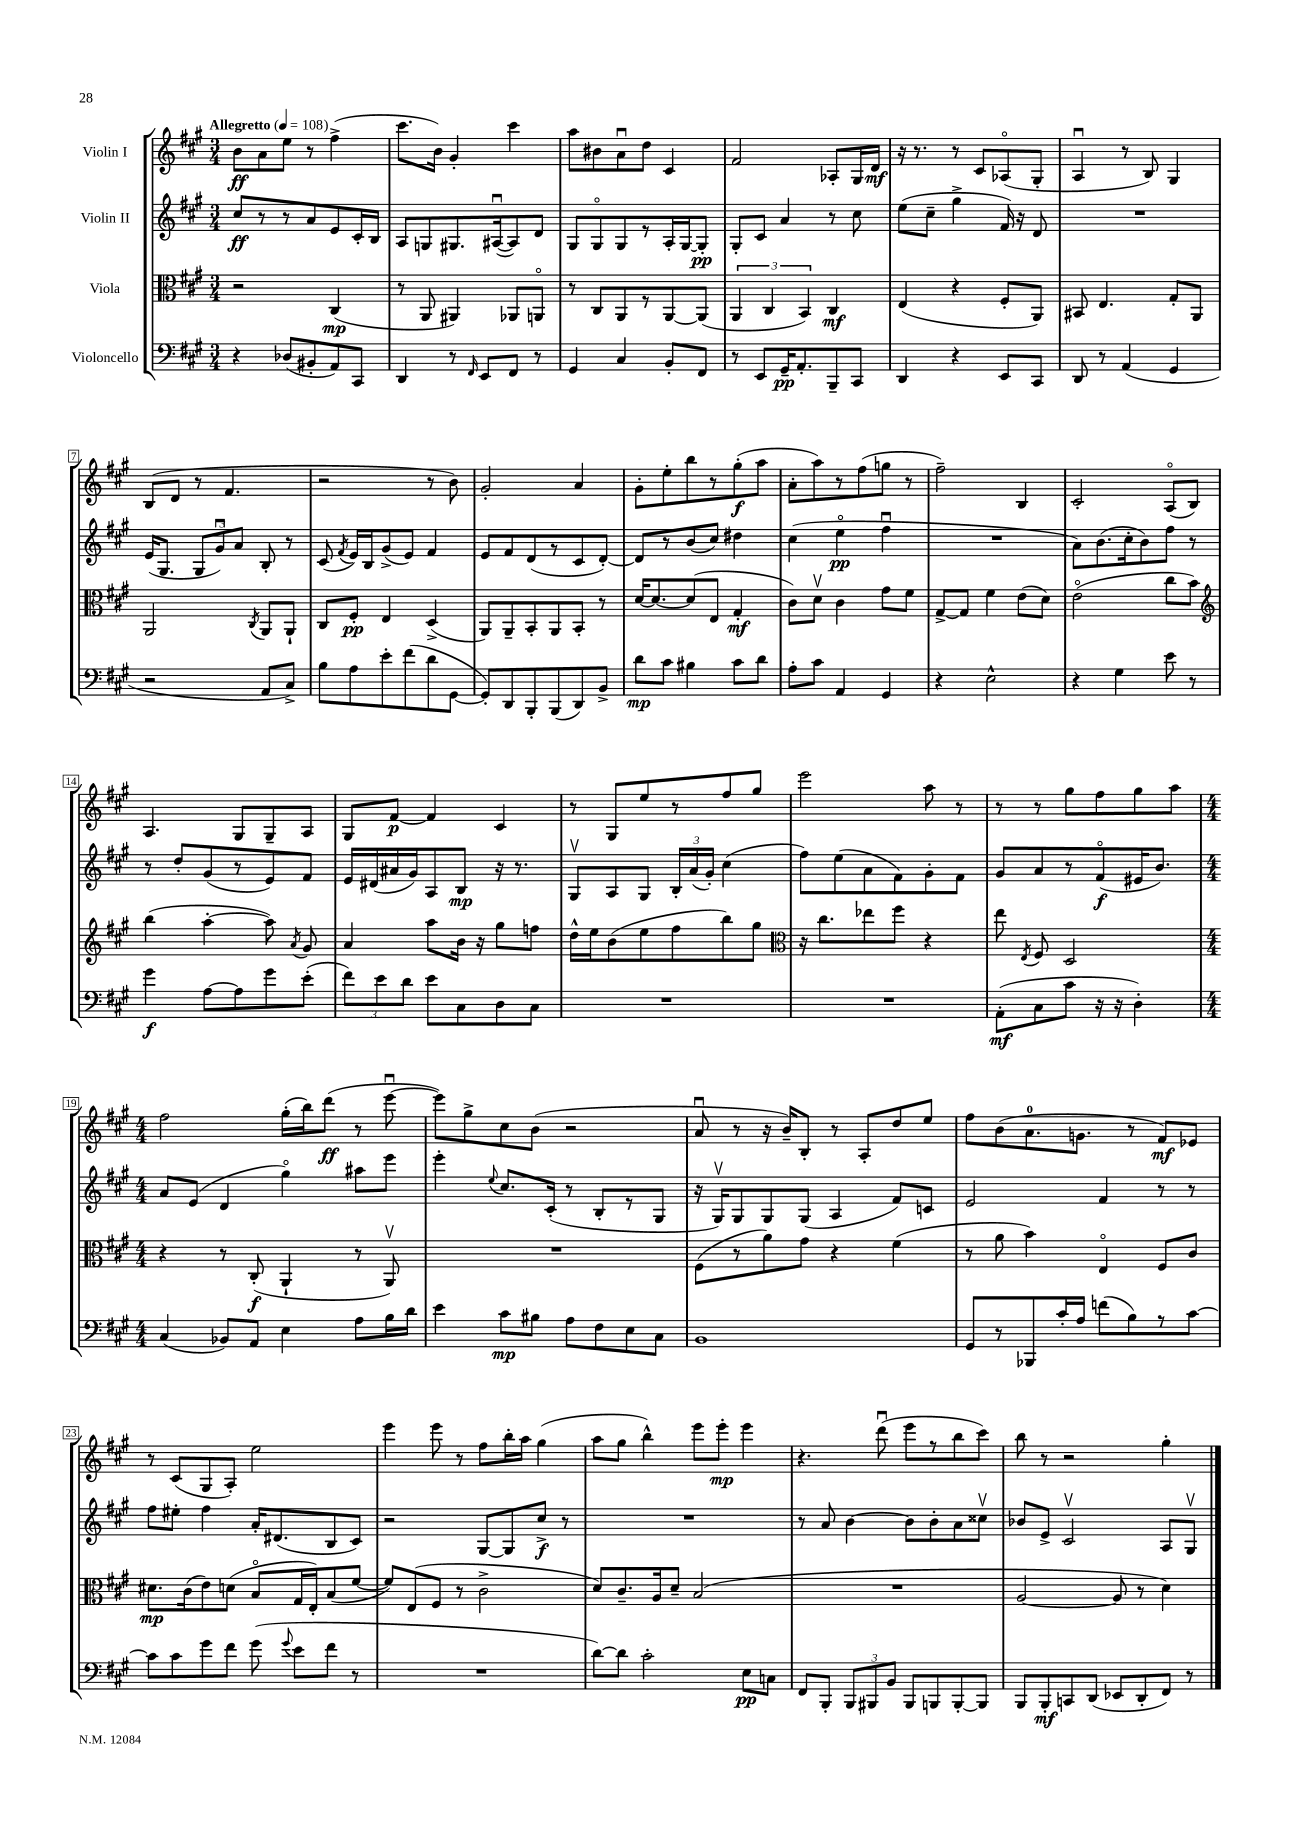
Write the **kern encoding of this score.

**kern	**kern	**kern	**kern
*staff4	*staff3	*staff2	*staff1
*clefF4	*clefC3	*clefG2	*clefG2
*k[f#c#g#]	*k[f#c#g#]	*k[f#c#g#]	*k[f#c#g#]
*M3/4	*M3/4	*M3/4	*M3/4
*MM108	*MM108	*MM108	*MM108
4r	2r	8cc#	8b
.	.	8r	8a
(8D-	.	8r	8ee
8BB#'	.	8a	8r
8AA)	(4C#	8e	(4ff#^
8CC#	.	16c#'	.
.	.	16B	.
=	=	=	=
4DD	8r	8A	8.ccc#
.	8AA	8G	.
.	.	.	16b)
8r	4AA#)	8.G#	4g#'
16qqFF#	.	.	.
8EE	.	.	.
.	.	([16A#u	.
8FF#	8AA-	8A#])	4ccc#
8r	8AAo	8d	.
=	=	=	=
4GG#	8r	8G#	8aa
.	8C#	8G#o	8b#
4C#	8AA	8G#	8au
.	8r	8r	8dd
8BB'	[8AA	16A'	4c#
.	.	[16G#	.
8FF#	(8AA]	8G#']	.
=	=	=	=
8r	6AA	8G#'	2f#
8EE	.	8c#	.
.	6C#	.	.
16GG#~	.	4a	.
8.AA'	.	.	.
.	6BB)	.	.
8BBB~	4C#	8r	8A-'
8CC#	.	8cc#	16G#
.	.	.	16d
=	=	=	=
4DD	(4E	(8ee	16r
.	.	.	8.r
.	.	8cc#~	.
4r	4r	4gg#^	8r
.	.	.	8c#
8EE	8F#'	16f#)	(8A-o
.	.	16r	.
8CC#	8AA)	8d	8G#'
=	=	=	=
8DD	8BB#	2.r	4Au
8r	4.E	.	.
(4AA	.	.	8r
.	.	.	8B)
4GG#	8G#'	.	4G#
.	8AA	.	.
=	=	=	=
2r	2AA	(16e	(8B
.	.	8.G#	.
.	.	.	8d
.	.	12G#	8r
.	.	12g#u)	.
.	.	.	4.f#
.	.	12a	.
.	8qC#	.	.
8AA	8AA	8B'	.
8C#^)	8AA`	8r	.
=	=	=	=
8B	8C#	(8c#	2r
.	.	8qf#	.
8A	8F#'	16e)	.
.	.	16B	.
8e'	4E	(8g#^	.
(8f#	.	8e)	.
8d	(4D^	4f#	8r
[8GG#	.	.	8b)
=	=	=	=
8GG#'])	8AA)	8e	2g#'
8DD	8AA~	8f#	.
8BBB'	8BB'	(8d	.
(8BBB	8AA	8r	.
8DD)	8BB'	8c#	4a
8BB^	8r	[8d')	.
=	=	=	=
8d	[16d	8d]	8g#'
.	8.d_	.	.
8c#	.	8r	8ee'
4B#	(8d]	(8b	8bb
.	8E	8cc#)	8r
8c#	4G#'	4dd#	(8gg#'
8d	.	.	8aa
=	=	=	=
8A'	8c#)	(4cc#	8a'
8c#	8dv	.	8aa)
4AA	4c#	4eeo	8r
.	.	.	(8ff#
4GG#	8g#	4ff#u	8gg
.	8f#	.	8r
=	=	=	=
4r	[8G#^	2.r	2ff#~)
.	8G#]	.	.
2E^^	4f#	.	.
.	(8e	.	4B
.	8d)	.	.
=	=	=	=
4r	(2eo	8a)	2c#'
.	.	(8.b	.
4G#	.	.	.
.	.	16cc#'	.
.	.	8b)	.
8e	8cc#	8ff#	(8Ao
8r	8b)	8r	8B)
=	=	=	=
*	*clefG2	*	*
4g#	(4bb	8r	4.A
.	.	8dd'	.
[8A	[4aa'	(8g#	.
8A]	.	8r	8G#
8g#	8aa])	8e)	8G#~
.	8qa	.	.
(8e'	8g#	8f#	8A
=	=	=	=
12f#)	4a	16e	8G#
.	.	(16d#	.
12e	.	.	.
.	.	16a#	[8f#
12d	.	.	.
.	.	16g#)	.
8e	8aa	8A	4f#]
8C#	16b	8B	.
.	16r	.	.
8D	8gg#	16r	4c#
.	.	8.r	.
8C#	8ff	.	.
=	=	=	=
2.r	16dd^^	8G#v	8r
.	16ee	.	.
.	(8b	8A	8G#
.	8ee	8G#	8ee
.	8ff#	24B'	8r
.	.	(24a	.
.	.	24g#')	.
.	8bb)	(4cc#	8ff#
.	8gg#	.	8gg#
=	=	=	=
*	*clefC3	*	*
2.r	16r	8ff#)	2eee
.	8.cc#	.	.
.	.	(8ee	.
.	8ee-	8a	.
.	8ff#	8f#)	.
.	4r	8g#'	8aa
.	.	8f#	8r
=	=	=	=
(8AA'	8ee	8g#	8r
.	8qE	.	.
8C#	8F#	8a	8r
8c#	2D	8r	8gg#
16r	.	(8f#o	8ff#
16r	.	.	.
4D')	.	16e#	8gg#
.	.	8.b)	.
.	.	.	8aa
=	=	=	=
*M4/4	*M4/4	*M4/4	*M4/4
(4C#	4r	8a	2ff#
.	.	(8e	.
8BB-)	8r	4d	.
8AA	(8C#'	.	.
4E	4AA`	4gg#o)	(16gg#'
.	.	.	16bb)
.	.	.	(8ddd
8A	8r	8aa#	8r
16B	8AAv)	8eee	[8eeeu
16d	.	.	.
=	=	=	=
4e	1r	4eee'	8eee])
.	.	.	8gg#^
.	.	8qqee	.
8c#	.	8.cc#	8cc#
8B#	.	.	(8b
.	.	(16c#'	.
8A	.	8r	2r
8F#	.	8B'	.
8E	.	8r	.
8C#	.	8G#	.
=	=	=	=
1BB	(8F#	16r	8au
.	.	16G#v)	.
.	8r	8G#	8r
.	8a)	8G#	16r
.	.	.	16b~)
.	8g#	(8G#	8B'
.	4r	4A	8r
.	.	.	8A'
.	(4f#	8f#)	8dd
.	.	8c	8ee
=	=	=	=
8GG#	8r	2e	8ff#
8r	8a	.	(8b
8BBB-	4b)	.	8.a
16c#'	.	.	.
16A	.	.	8.g
(8f	4Eo	4f#	.
8B)	.	.	8r
8r	8F#	8r	8f#)
[8c#	8c#	8r	8e-
=	=	=	=
8c#]	8.d#	8ff#	8r
8c#	.	8ee#'	(8c#
.	(16c#	.	.
8g#	8e)	4ff#	8G#
8f#	(8d	.	8A')
(8g#	8Bo	16a'	2ee
.	.	(8.d#	.
8qqg#	.	.	.
8e	16G#	.	.
.	16E')	.	.
8f#	(8B	8B	.
8r	[8f#	8c#)	.
=	=	=	=
1r	8f#])	2r	4eee
.	(8E	.	.
.	8F#	.	8eee
.	8r	.	8r
.	2c#^	[8G#	8ff#
.	.	8G#]	16bb'
.	.	.	16aa
.	.	8cc#^	(4gg#
.	.	8r	.
=	=	=	=
[8d)	8d)	1r	8aa
8d]	8.c#~	.	8gg#
2c#'	.	.	4bb^^)
.	16A	.	.
.	8d~	.	.
.	(2B	.	8eee
.	.	.	8eee'
8E	.	.	4eee
8C	.	.	.
=	=	=	=
8FF#	1r	8r	4.r
8BBB'	.	8a	.
12BBB	.	[4b	.
12BBB#	.	.	.
.	.	.	(8dddu
12BB	.	.	.
8BBB#	.	8b]	8eee
8BBB	.	8b'	8r
[8BBB'	.	8a	8bb
8BBB]	.	8cc##v	8ccc#)
=	=	=	=
8BBB	[2A	8b-	8bb
8BBB'	.	8e^	8r
8CC	.	2c#v	2r
(8DD	.	.	.
8EE-	8A]	.	.
8DD'	8r	.	.
8FF#)	4d)	8A	4gg#'
8r	.	8G#v	.
==	==	==	==
*-	*-	*-	*-
